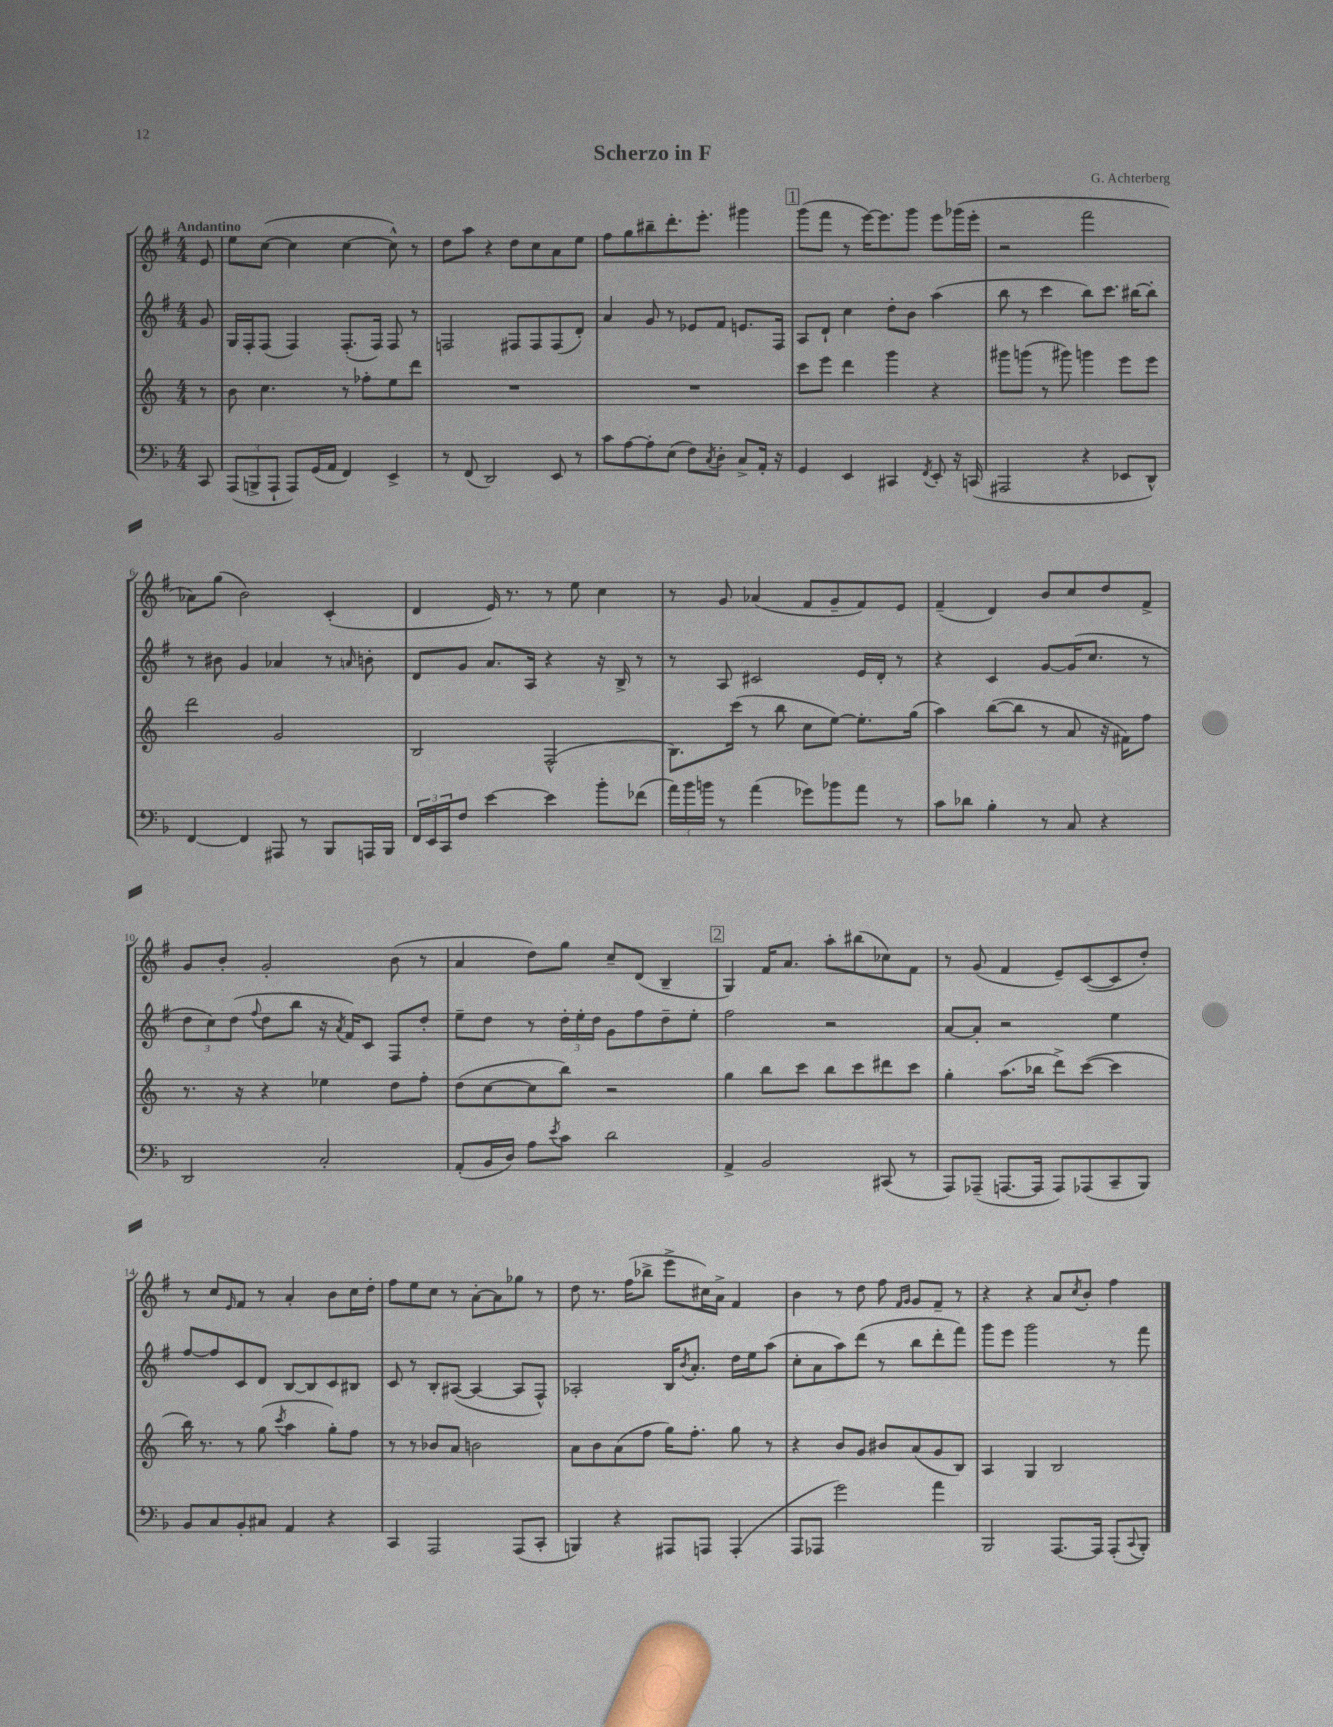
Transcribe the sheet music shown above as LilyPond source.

\header { title = "Scherzo in F" composer = "G. Achterberg" }
<<
\new StaffGroup <<
\new Staff = "s0" {
    \clef treble \key g \major \numericTimeSignature \time 4/4 \partial 8 \tempo "Andantino"
    e'8 |
    e''8 c''8~( c''4 c''4~ c''8-^) r8 |
    d''8 a''8 r4 d''8 c''8 a'8 e''8 |
    fis''8 g''8 bis''8-- d'''8.-. e'''8.-. gis'''4 |
    \mark \markup { \box "1" } g'''8( fis'''8 r8 e'''16~) e'''8. g'''8 e'''8 ges'''16( e'''16-. |
    r2 fis'''2 |
    aes'8) g''8( b'2) c'4-.( |
    d'4 e'16) r8. r8 e''8 c''4 |
    r8 g'8 aes'4( fis'8 g'8-- fis'8) e'8 |
    fis'4--( d'4) b'8 c''8 d''8 fis'8-> |
    g'8 b'8-. g'2-. b'8( r8 |
    a'4 d''8) g''8 c''8-- d'8( b4-- |
    \mark \markup { \box "2" } g4) fis'16 a'8. a''8-. bis''8( ces''8) fis'8 |
    r8 g'8( fis'4 e'8--) c'8~( c'8 d''8-.) |
    r8 c''8 \grace { e'16 } fis'8 r8 a'4-. b'8 c''16 d''16-. |
    fis''8 e''8 c''8 r8 a'8~-. a'8 ges''8 r8 |
    d''8 r8. fis''16( bes''8-> e'''8-> cis''16) a'16-> fis'4 |
    b'4 r8 d''8 fis''8 \grace { fis'16 g'16 } g'8 fis'8-- r8 |
    r4 r4 a'8 \acciaccatura { c''8 } b'8-. fis''4 \bar "|." |
}
\new Staff = "s1" {
    \clef treble \key g \major \numericTimeSignature \time 4/4 \partial 8
    g'8 |
    g16 fis16-. fis8( fis4) fis8.-.( fis16) fis8 r8 |
    f2 fis8 fis8 fis8( d'8-.) |
    a'4 g'8 r8 ees'8 fis'8 e'8. fis16 |
    \mark \markup { \box "1" } a8 d'8-! c''4 d''8-. b'8 a''4( |
    b''8 r8 c'''4 b''8) c'''8. bis''16~ bis''8-. |
    r8 bis'8 g'4 aes'4 r8 \grace { a'16 } b'8-. |
    d'8 g'8 a'8. a16 r4 r16 b16-> r8 |
    r8 a8 cis'2 e'16 d'16-. r8 |
    r4 c'4 g'8~ g'16( c''8. r8 |
    \tuplet 3/2 { d''8 c''8) d''8( } \appoggiatura { fis''8 } d''8 b''8 r16 \acciaccatura { a'8 } fis'16) c'8 fis8 d''8-. |
    e''8-- d''8 r8 \tuplet 3/2 { d''16-. e''16-. d''16 } g'8 fis''8 d''8-- e''8-. |
    \mark \markup { \box "2" } fis''2 r2 |
    a'8~ a'8-. r2 e''4 |
    fis''8~ fis''8 c'8 d'8 b8~ b8 c'8 bis8 |
    c'8 r8 b8-. ais8~( ais4~ ais8 fis8-^) |
    aes2-. b16 \acciaccatura { b'8 } a'8.-. d''16 e''16 a''8( |
    c''8-. a'8 a''8) d'''8( r8 b''8 d'''8-. fis'''8) |
    g'''8 e'''8 g'''2 r8 fis'''8 \bar "|." |
}
\new Staff = "s2" {
    \clef treble \key c \major \numericTimeSignature \time 4/4 \partial 8
    r8 |
    b'8 c''4. r8 fes''8-. e''8 d'''8 |
    R1 |
    R1 |
    \mark \markup { \box "1" } c'''8 e'''8 d'''4 g'''4 r4 |
    gis'''8 g'''8( r8 gis'''8) g'''4 e'''8 e'''8 |
    d'''2 g'2 |
    b2 f2-^( |
    b8.) c'''16( r8 b''8 c''8 e''8~) e''8.-. g''16( |
    a''4) b''8~( b''8 r8 a'8 r16 fis'16) f''8 |
    r8. r16 r4 ees''4 d''8 f''8-. |
    d''8( c''8~ c''8 b''8) r2 |
    \mark \markup { \box "2" } g''4 b''8 c'''8 b''8 c'''8 dis'''8 c'''8 |
    g''4-. a''8.( bes''16 d'''8->) c'''8~( c'''4 |
    b''16) r8. r8 g''8( \acciaccatura { c'''8 } a''4 g''8-.) f''8 |
    r8 r8 bes'8 a'8 b'2 |
    a'8 b'8 a'8( f''8 g''16) f''8.-. g''8 r8 |
    r4 b'8 g'8 bis'8 a'8( g'8 b8) |
    a4 g4 b2 \bar "|." |
}
\new Staff = "s3" {
    \clef bass \key f \major \numericTimeSignature \time 4/4 \partial 8
    c,8 |
    \tuplet 3/2 { a,,8( b,,8-> a,,8-! } a,,8) g,16( a,16 f,4) e,4-> |
    r8 f,8( d,2) e,8 r8 |
    c'8 a8~ a8-. e8( f8) \acciaccatura { c8 } d8-. c8-> a,16-. r16 |
    \mark \markup { \box "1" } g,4 e,4 cis,4 \acciaccatura { f,8 } e,8-. r16 c,16( |
    ais,,2 r4 ees,8 d,8-^) |
    f,4~ f,4 ais,,8 r8 bes,,8 a,,16 bes,,16 |
    \tuplet 3/2 { f,16 e,16 c,16 } f8 e'4~ e'4 bes'8-. fes'8( |
    \tuplet 3/2 { a'16) bes'16 b'16 } r8 a'4( ges'8) bes'8 a'8 r8 |
    c'8 des'8 bes4-. r8 c8 r4 |
    d,2 c2-. |
    a,8-.( bes,16 d16) a8 \acciaccatura { e'8 } c'8 d'2 |
    \mark \markup { \box "2" } a,4-> bes,2 cis,8( r8 |
    a,,8) aes,,8--( a,,8.~ a,,16 a,,8) aes,,8( c,8-- bes,,8) |
    bes,8 c8 bes,8-. cis8 a,4 r4 |
    c,4 a,,2 a,,8( c,8-. |
    b,,4) r4 ais,,8 a,,8 a,,4-.( |
    a,,8 aes,,8 g'2) a'4 |
    bes,,2 a,,8.~ a,,16 a,,8-.( \appoggiatura { c,8 } bes,,8-.) \bar "|." |
}
>>
>>
